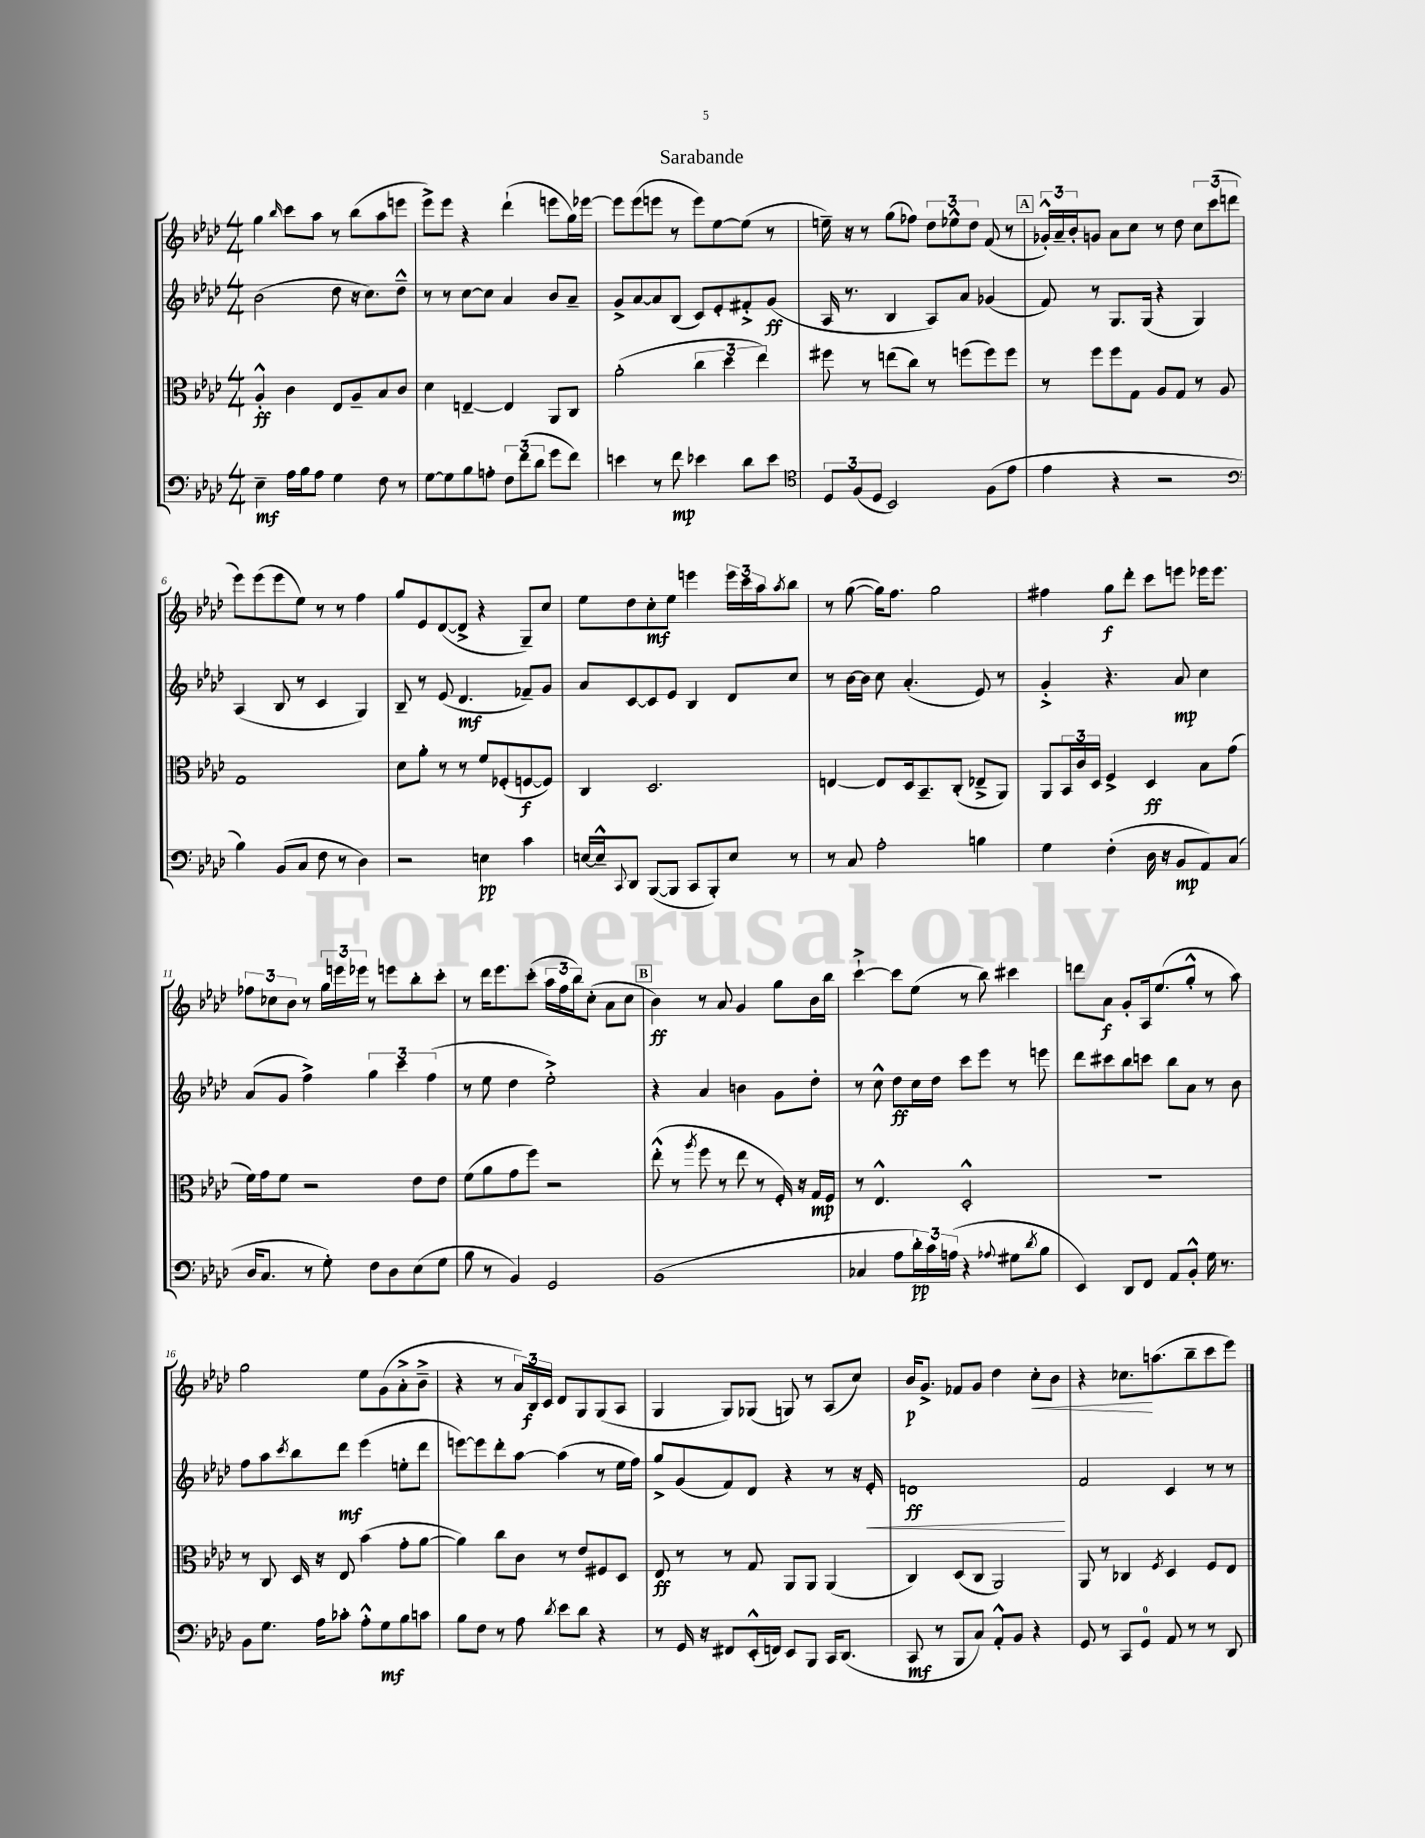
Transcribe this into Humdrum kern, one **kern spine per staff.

**kern	**kern	**kern	**kern
*staff4	*staff3	*staff2	*staff1
*clefF4	*clefC3	*clefG2	*clefG2
*k[b-e-a-d-]	*k[b-e-a-d-]	*k[b-e-a-d-]	*k[b-e-a-d-]
*M4/4	*M4/4	*M4/4	*M4/4
4E-~	4A-'^^	(2b-	4gg
.	.	.	16qqbb-
16A-	4c	.	8ccc
16B-	.	.	.
8A-	.	.	8aa-
4G	8E-	8dd-	8r
.	8A-~	16r	(8bb-
.	.	8.cc)	.
8F	8B-	.	8aa-
8r	8c	8dd-~^^	8eee
=	=	=	=
[8G	4d-	8r	8eee-^)
8G]	.	8r	8eee-
8B-	[4E~	[8cc	4r
8A'	.	8cc]	.
12F	4E]	4a-	(4ddd-`
(12f	.	.	.
12d-	.	.	.
8g	8AA-	8b-	8eee
8f)	8C	8a-~	16gg)
.	.	.	[16eee-
=	=	=	=
4e	(2a-'	8g^	8eee-]
.	.	[8a-	(8eee-
8r	.	8a-]	8eee
8f	.	(8B-	8r
4e-	6cc	8c)	8eee)
.	.	8e-'	[8ee-
.	6dd-	.	.
8d-	.	8f#'^	(8ee-]
.	6ee-)	.	.
8e-	.	(8g	8r
=	=	=	=
*clefC4	*	*	*
12D-	8ff#	16A-	16ee~)
.	.	8.r	16r
(12F	.	.	.
.	8r	.	8r
12D-	.	.	.
2BB-)	(8ee	4B-	(8gg
.	8cc)	.	8ff-)
.	8r	8A-)	12dd-
.	.	.	12ee-^^
.	(8ff	8a-	.
.	.	.	12dd-
(8F	8ff)	(4g-	(8f
8e-	8ff	.	8r
=	=	=	=
4e-	8r	8f)	24g-'^^)
.	.	.	24a-~
.	.	.	24b-'
.	8ff	8r	8g
4r	8ff	8.G	8a-
.	8G	.	8cc
.	.	(16G	.
2r	8A-	4r	8r
.	8G	.	8dd-
.	8r	4G)	12cc
.	.	.	(12ccc
.	8A-	.	.
.	.	.	12ddd
=	=	=	=
*clefF4	*	*	*
4B-)	1G	(4A-	8eee-)
.	.	.	(8eee-
(8BB-	.	8B-	8eee-
8C	.	8r	8ee-)
8F	.	4c	8r
8r	.	.	8r
4D-)	.	4G)	4ff
=	=	=	=
2r	8d-	8B-~	8gg
.	8a-'	8r	8e-
.	8r	(8e-	([8d-
.	8r	4.d-	8d-^]
4E	8f	.	4r
.	(8F-'	.	.
4c	[8F	8f-~)	8G~)
.	8F])	8g	8cc
=	=	=	=
[16E	4C	8a-	8ee-
16E~^^]	.	.	.
8qqCC	.	.	.
8DD-	.	[8c	8dd-
([8BBB-	2.D-	8c]	8cc'
8BBB-]	.	8e-	8ee-
8CC	.	4B-	4eee
8BBB-')	.	.	.
8E	.	8d-	24eee
.	.	.	24ccc
.	.	.	24aa-
.	.	.	8qaa-
8r	.	8cc	8bb-
=	=	=	=
8r	[4E	8r	8r
8C	.	[16b-	([8gg
.	.	16b-]	.
2A-'	8E]	8cc	16gg])
.	.	.	8.ff
.	16D-	(4.a-'	.
.	8.BB-~	.	.
.	.	.	2gg
.	(8C'	.	.
4B	8E-~^	8e-)	.
.	8AA-)	8r	.
=	=	=	=
4G	8AA-	4g'^	4ff#
.	24BB-	.	.
.	24c	.	.
.	24D-	.	.
(4F'	4F^	4.r	8gg
.	.	.	8ddd-'
16D-	4D-	.	8ccc
16r	.	.	.
8BB-	.	8a-	8eee
8AA-)	8B-	4cc	16eee-
.	.	.	8.eee-
(8C	(8g	.	.
=	=	=	=
16D-	16f)	(8a-	12ff-
8.C	16g	.	.
.	.	.	12cc-
.	8f	8g	.
.	.	.	12b-
8r	2r	4ff^)	8r
8G')	.	.	24gg
.	.	.	24eee
.	.	.	24eee-
8F	.	6gg	8r
8D-	.	.	8eee
.	.	6ccc	.
(8E-	8e-	.	8bb-'
.	.	(6ff	.
8G	8e-	.	8ccc'
=	=	=	=
8B-	(8f	8r	8r
8r	8a-	8ee-	16ddd-
.	.	.	8.eee-
4BB-)	8g	4dd-	.
.	8ff)	.	(8ccc'
2GG	2r	2ee-'^)	24aa-
.	.	.	24ff
.	.	.	24bb-)
.	.	.	(8cc'
.	.	.	8a-
.	.	.	8cc
=	=	=	=
(1BB-	(8ee-'^^	4r	4b-)
.	8r	.	.
.	8qaa-	.	.
.	8ff	4a-	8r
.	8r	.	8a-
.	8ee-	4b	4g
.	8r	.	.
.	16F')	8g	8gg
.	16r	.	.
.	16G	8dd-'	16b-
.	16F	.	16bb-
=	=	=	=
4C-	8r	8r	[4ccc`^
.	4.E-^^	8cc^^	.
8A-	.	8dd-	8ccc]
24d-')	.	16cc	(8ee-
24c	.	.	.
.	.	16dd-	.
(24A	.	.	.
4r	2D-'^^	8ccc	8r
.	.	8eee-	8bb-)
8qqA-	.	.	.
8G#	.	8r	4ccc#
8qd-	.	.	.
8B-	.	8eee	.
=	=	=	=
4EE-)	1r	8ddd-	8ddd
.	.	8ccc#	8a-
8DD-	.	8bb-	8g'
8FF	.	8ccc	16A-
.	.	.	(8.ee-
8AA-	.	8bb-	.
8BB-'^^	.	8a-	8gg'^^
16G	.	8r	8r
8.r	.	.	.
.	.	8b-	8aa-)
=	=	=	=
8BB-	8r	8ff	2gg
8.G	8C	8aa-	.
.	.	8qccc	.
.	16D-	8bb-	.
16A-	16r	.	.
8c-'	8E-	8ddd-	.
8A-'^^	(4b-	(4eee-	8ee-
8G	.	.	(8g
8B-	8g'	8ee'	8a-'^
8c	[8a-	8ddd-	8b-~^
=	=	=	=
8B-	4a-])	[8eee)	4r
8F	.	8eee]	.
8r	8cc	8ddd-'	8r
8A-	8c	[8aa-	24a-)
.	.	.	24B-
.	.	.	24c
8qd-	.	.	.
8e-	8r	(4aa-]	8d-
8d-	8e-	.	8G
4r	8F#	8r	(8G
.	8D-	16ee-	8A-
.	.	16ff)	.
=	=	=	=
8r	8E-	8gg^	4G
16GG	8r	(8g	.
16r	.	.	.
8FF#	8r	8f)	8G)
(16EE-'^^	8G	8d-	(8G-
16FF)	.	.	.
8EE-	8AA-	4r	8G)
8BBB-	8AA-	.	8r
16CC	(4AA-	8r	(8A-
(8.DD-	.	.	.
.	.	16r	8cc)
.	.	16e-'	.
=	=	=	=
8CC	4C)	1d	16b-
.	.	.	8.g^
8r	.	.	.
8BBB-	(8D-	.	8f-
8C)	8C	.	8g
8AA-'^^	2AA-)	.	4dd-
8BB-	.	.	.
4r	.	.	8cc'
.	.	.	8b-
=	=	=	=
8GG	8AA-	2f	4r
8r	8r	.	.
8CC	4C-	.	8.cc-
8GG	.	.	.
.	.	.	(8.aa
.	8qF	.	.
8AA-	4D-	4c	.
8r	.	.	8bb-~
8r	8F	8r	8ccc
8DD-	8E-	8r	8eee-)
==	==	==	==
*-	*-	*-	*-
